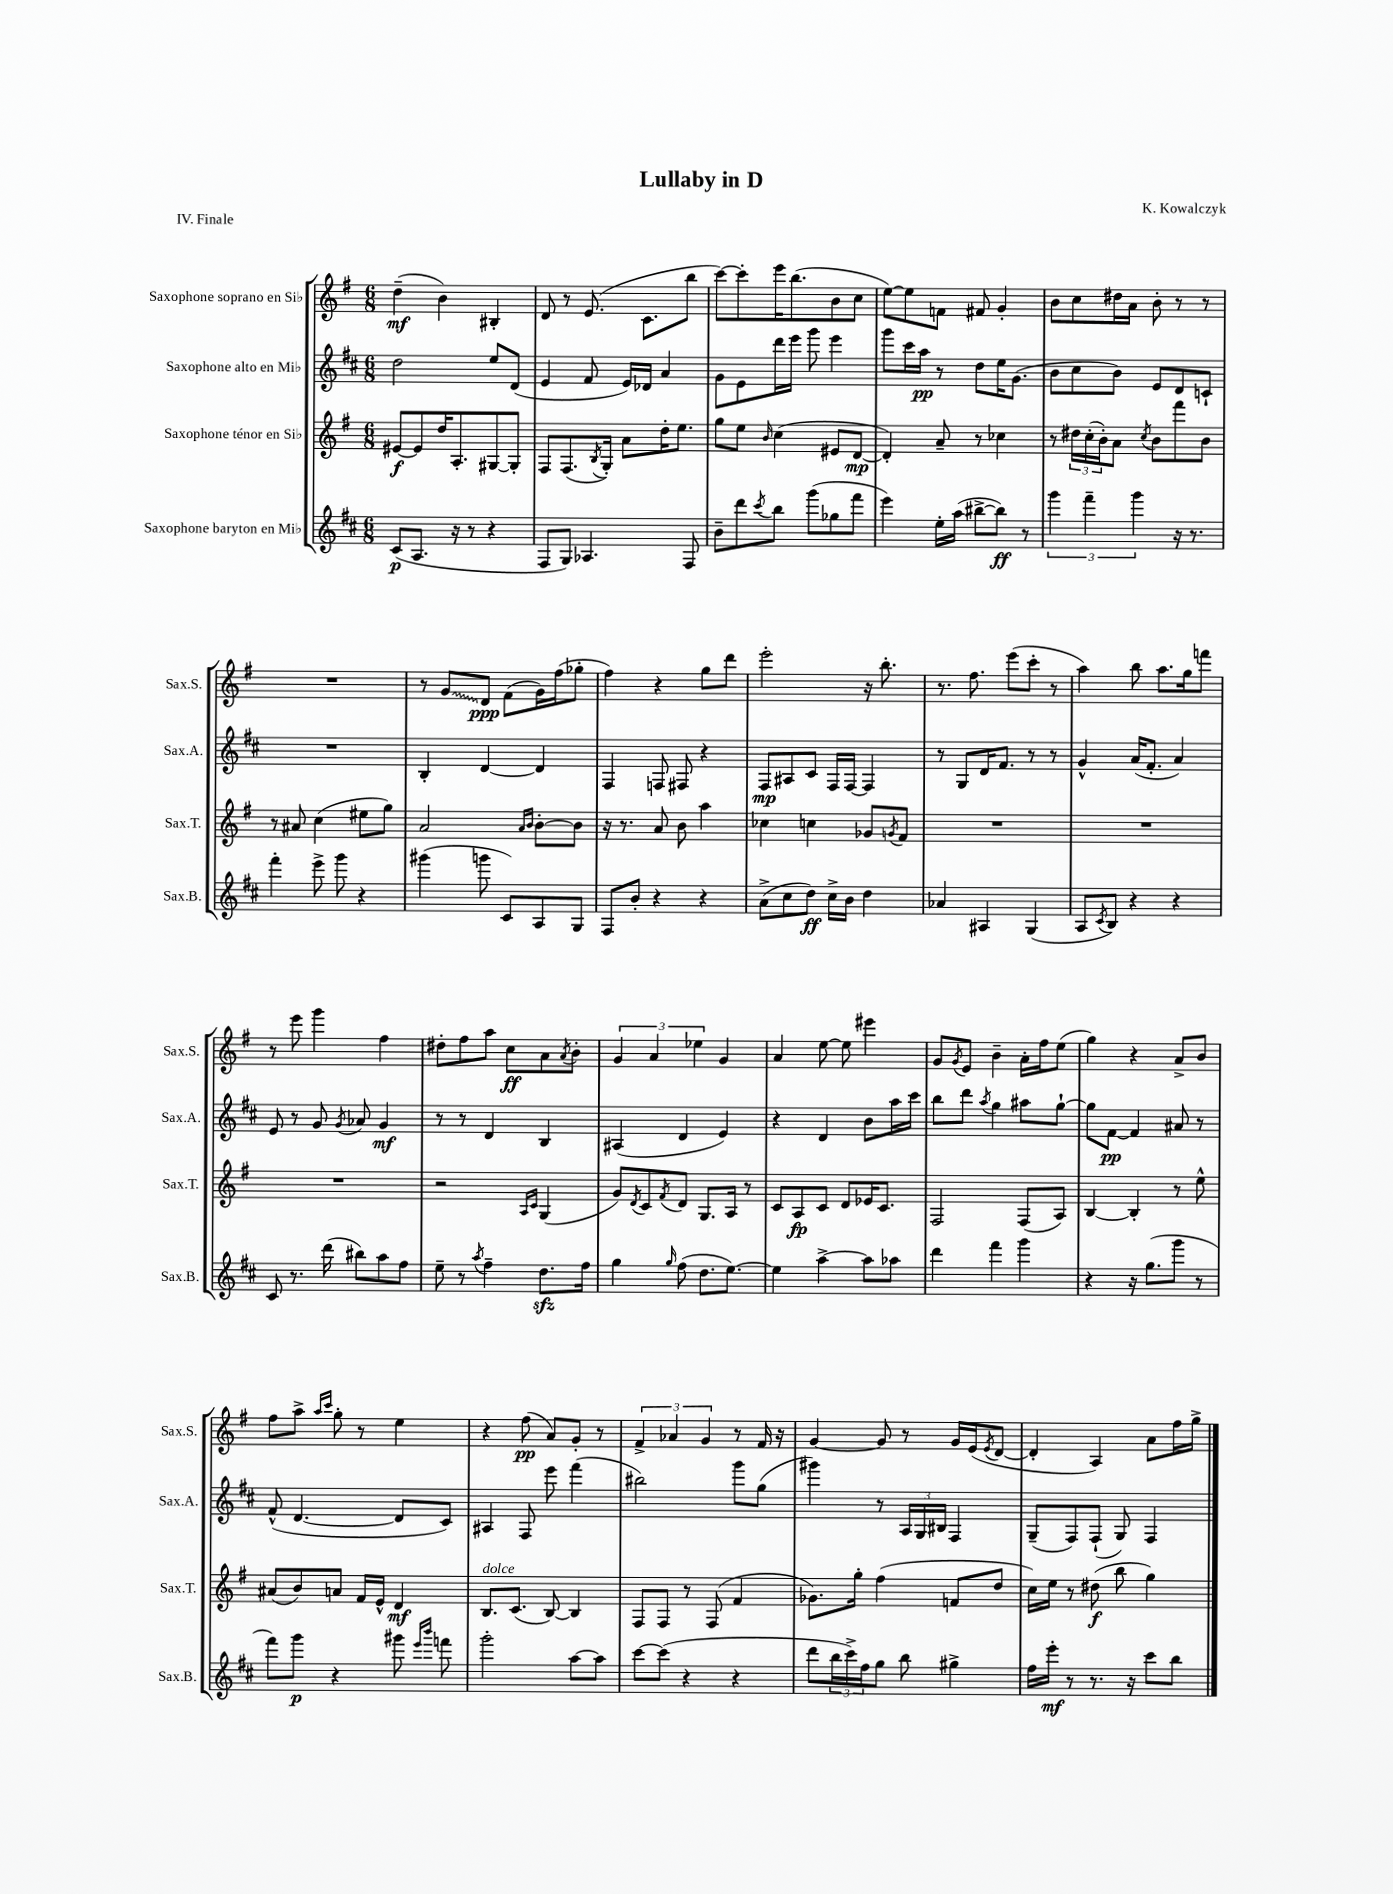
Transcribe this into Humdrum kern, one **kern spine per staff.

**kern	**kern	**kern	**kern
*staff4	*staff3	*staff2	*staff1
*clefG2	*clefG2	*clefG2	*clefG2
*k[f#c#]	*k[f#]	*k[f#c#]	*k[f#]
*M6/8	*M6/8	*M6/8	*M6/8
(8c#/L	[8e#/L	2dd\	(4dd~\
8.A/J	8e#/]	.	.
.	16dd/K	.	4b\)
16r	8.A'/	.	.
8r	.	.	.
4r	[8G#/	8ee/L	4B#'/
.	8G#'/]J	(8d/J	.
=	=	=	=
8F#/L	8F#/L	4e/	8d/
8G/J)	(8.F#/	.	8r
4.A-/	.	8f#/	(8.e/
.	8qB/	.	.
.	16G'/Jk)	.	.
.	8a\L	16e/LL)	.
.	.	16d-/JJ	8.c\L
.	16dd'\K	4a/	.
.	8.ee\J	.	.
8F#/	.	.	8bb\J
=	=	=	=
8b~\L	8gg\L	8g\L	[8ccc\L)
8ddd\	8ee\J	8e\	8ccc'\]
8qccc#/	16qqb/	.	.
8bb\J	(4cc\	16ddd\L	16eee\K
.	.	16eee\JJ	(8.bb\
(8ggg\L	.	8ggg\	.
8gg-\	8e#/L	4eee\	8b\
8fff#\J	[8d/J	.	8cc\J
=	=	=	=
4eee\)	4d'/])	8ggg\L	[8ee\L)
.	.	16ccc#\L	8ee\]
.	.	16aa\JJ	.
16ee'\LL	8a~/	8r	8f\J
(16aa\JJ	.	.	.
[8bb#^\L	8r	8dd\L	8f#/
8bb#\]J)	4cc-\	16ee\K	4g'/
.	.	(8.g\J	.
8r	.	.	.
=	=	=	=
6ggg\	8r	8b\L	8b\L
.	24dd#\LL	8cc#\	8cc\
6fff#~\	(24cc'\	.	.
.	24b'\J)	.	.
.	8a\J	8b\J)	16dd#\L
.	.	.	16a\JJ
6ggg\	.	.	.
.	8qcc/	.	.
.	8b\L	8e/L	8b'\
16r	8fff#\	8d/	8r
8.r	.	.	.
.	8b\J	8c`/J	8r
=	=	=	=
4fff#'\	8r	2.r	2.r
.	8a#/	.	.
8eee^\	(4cc\	.	.
8ggg\	.	.	.
4r	8ee#\L	.	.
.	8gg\J)	.	.
=	=	=	=
(4ggg#\	2a/	4B'/	8r
.	.	.	8g/L
8ggg\	.	[4d/	8d/J
8c#/L)	.	.	(8f#\L
.	16qqa/LL	.	.
.	16qqb/JJ	.	.
8A/	[8b'\L	4d/]	16g\L)
.	.	.	(16ff#\J
8G/J	8b\]J	.	8gg-'\J
=	=	=	=
8F#/L	16r	4F#/	4ff#\)
.	8.r	.	.
8b'/J	.	.	.
4r	8a/	8F/	4r
.	8b\	8F#/	.
4r	4aa\	4r	8gg\L
.	.	.	8ddd\J
=	=	=	=
(8a^\L	4cc-\	8F#/L	2eee'\
8cc#\	.	8A#/	.
8dd\J)	4cc\	8c#/J	.
16cc#^\LL	.	16F#/LL	.
16b\JJ	.	[16F#/JJ	.
4dd\	8g-/L	4F#/]	16r
.	.	.	8.bb'\
.	8qg/	.	.
.	8f#/J	.	.
=	=	=	=
4a-/	2.r	8r	8.r
.	.	8G/L	.
.	.	.	8.ff#\
4A#/	.	16d/K	.
.	.	8.f#/J	.
.	.	.	(8eee\L
(4G/	.	8r	8ccc'\J
.	.	8r	8r
=	=	=	=
8A/L	2.r	4g^^/	4aa\)
8qc#/	.	.	.
8B/J)	.	.	.
4r	.	(16a/LK	8bb\
.	.	8.f#'/J	.
.	.	.	8.aa\L
4r	.	4a/)	.
.	.	.	16gg\k
.	.	.	8fff\J
=	=	=	=
8c#/	2.r	8e/	8r
8.r	.	8r	8eee\
.	.	8g/	4ggg\
(16ddd\	.	.	.
.	.	8qg/	.
8bb#\L)	.	8a-/	.
8aa\	.	4g/	4ff#\
8ff#\J	.	.	.
=	=	=	=
8ee~\	2r	8r	8dd#'\L
8r	.	8r	8ff#\
8qaa/	.	.	.
4ff#~\	.	4d/	8aa\J
.	.	.	8cc\L
.	16qqA/LL	.	.
.	16qqc/JJ	.	.
8.dd\L	(4G/	4B/	8a\
.	.	.	8qa/
.	.	.	8b'\J
16ff#\Jk	.	.	.
=	=	=	=
4gg\	8g/L)	(4A#/	6g/
.	8qd/	.	.
.	8c/	.	.
.	.	.	6a/
16qqgg/	8qf#/	.	.
(8ff#\	8d/J	4d/	.
.	.	.	6ee-\
8.dd\L	8.G/L	.	.
.	.	4e/)	4g/
[8.ee\J)	16A/Jk	.	.
.	8r	.	.
=	=	=	=
4ee\]	8c/L	4r	4a/
.	8A/	.	.
[4aa^\	8c/J	4d/	[8ee\
.	8d/L	.	8ee\]
8aa\]L	16e-/K	8b\L	4eee#\
.	8.c/J	.	.
8aa-\J	.	16aa\L	.
.	.	16ccc#\JJ	.
=	=	=	=
4ddd\	2F#/	8bb\L	8g/L
.	.	.	8qg/
.	.	8ddd\J	8e/J
.	.	8qaa/	.
4fff#\	.	4gg\	4b~\
4ggg\	(8F#/L	8aa#\L	16a'\LL
.	.	.	16ff#\J
.	8A/J)	[8gg`\J	(8ee\J
=	=	=	=
4r	[4B/	8gg\]L	4gg\)
.	.	[8f#\J	.
16r	4B'/]	4f#/]	4r
(8.gg\L	.	.	.
8ggg\J	8r	8a#/	8a^/L
8r	8ee^^\	8r	8b/J
=	=	=	=
8fff#\L)	(8a#/L	(8f#^^/	8ff#\L
8ggg\J	8b/)	[4.d/	8aa^\J
.	.	.	16qqaa/LL
.	.	.	16qqccc/JJ
4r	8a/J	.	8gg'\
.	16f#/LL	.	8r
.	16e^^/JJ	.	.
8ggg#\	4d/	8d/]L	4ee\
16qqeee/LL	.	.	.
16qqbbb/JJ	.	.	.
8fff\	.	8c#/J)	.
=	=	=	=
2ggg'\	8.B/L	4A#/	4r
.	(8.c/J	.	.
.	.	8F#/	(8ff#\
.	[8B/)	8eee\	8a/L)
[8aa\L	4B/]	(4fff#\	8g'/J
8aa\]J	.	.	8r
=	=	=	=
[8ccc#\L	8F#/L	2bb#\)	6f#^/
(8ccc#\]J	8F#/J	.	.
.	.	.	6a-/
4r	8r	.	.
.	.	.	6g/
.	(8F#/	.	.
4r	4f#/	8ggg\L	8r
.	.	(8gg\J	16f#/
.	.	.	16r
=	=	=	=
8ddd\L	8.g-\L)	4ggg#\)	[4g/
24bb\L	.	.	.
24ccc#^\)	.	.	.
.	16gg'\Jk	.	.
24ff#\J	.	.	.
8gg\J	(4ff#\	8r	8g/]
8bb\	.	24A/LL	8r
.	.	24G/	.
.	.	24B#/JJ	.
4gg#^\	8f/L	4F#/	16g/LL
.	.	.	(16e/J
.	.	.	8qe/
.	8dd/J	.	[8d/J
=	=	=	=
16ff#\LL	16cc\LL)	(8G~/L	4d'/]
16eee'\JJ	16ee\JJ	.	.
8r	8r	8F#/)	.
8.r	(8dd#\	(8F#`/J	4A/)
.	8bb\	8G/)	.
16r	.	.	.
8ccc#\L	4gg\)	4F#/	8a\L
8bb\J	.	.	16ff#\L
.	.	.	16gg^\JJ
==	==	==	==
*-	*-	*-	*-
